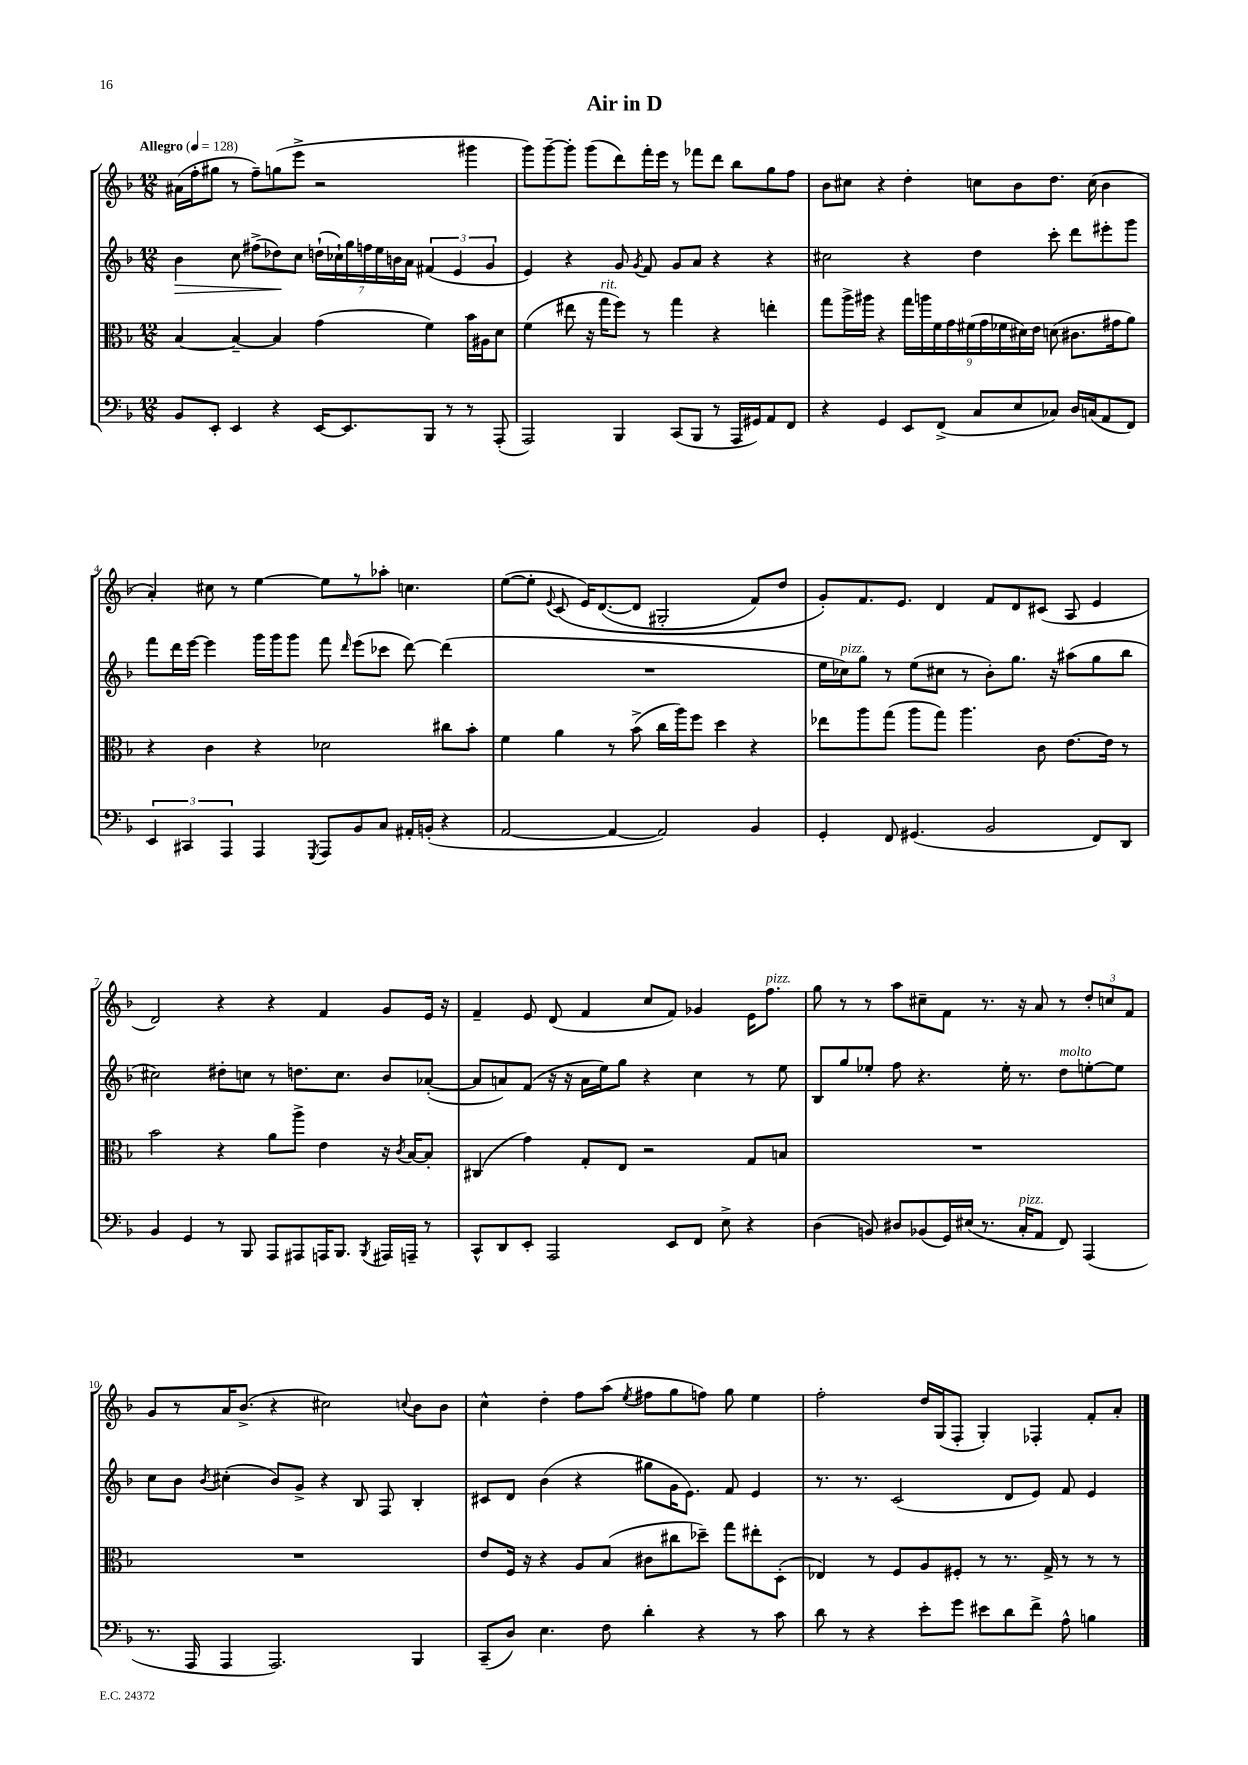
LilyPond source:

\header { title = "Air in D" }
<<
\new StaffGroup <<
\new Staff = "s0" {
    \clef treble \key f \major \numericTimeSignature \time 12/8 \tempo "Allegro" 4 = 128
    \autoBeamOff ais'16[( f''16-. gis''8] r8 f''8[--) g''8( e'''8]-> r2 gis'''4 |
    g'''8[) g'''8~-- g'''8]-. g'''8[( d'''8) f'''16-. e'''16] r8 fes'''8[ d'''8] bes''8[ g''8 f''8] |
    bes'8[ cis''8] r4 d''4-. c''8[ bes'8 d''8.] c''16( bes'4 |
    a'4-.) cis''8 r8 e''4~ e''8[ r8 aes''8]-. c''4. |
    e''8[~( e''8]-. \appoggiatura { e'8 } c'8\( e'16[) d'8.~( d'8] gis2-. f'8[) d''8] |
    g'8[-.\) f'8. e'8.] d'4 f'8[ d'8 cis'8]( a8 e'4 |
    d'2) r4 r4 f'4 g'8[ e'16] r16 |
    f'4-- e'8 d'8( f'4 c''8[ f'8]) ges'4 e'16[ f''8.]^\markup { \italic "pizz." } |
    g''8 r8 r8 a''8[ cis''8-- f'8] r8. r16 a'8 r8 \tuplet 3/2 { d''8[-. c''8 f'8] } |
    g'8[ r8 a'16 bes'8.]->( r4 cis''2) \appoggiatura { c''8 } bes'8[ bes'8] |
    c''4-^ d''4-. f''8[ a''8]( \acciaccatura { e''8 } fis''8[ g''8 f''8]) g''8 e''4 |
    f''2-. d''16[ g16( f8]-. g4-.) fes4-. f'8[-. a'8]-. \bar "|." |
}
\new Staff = "s1" {
    \clef treble \key f \major \numericTimeSignature \time 12/8
    \autoBeamOff bes'4\> c''8 fis''8[->( des''8\!) c''8] \tuplet 7/4 { d''16[-!( ces''16-!) g''16 f''16 e''16 b'16 a'16] } \tuplet 3/2 { fis'4( e'4 g'4 } |
    e'4) r4 g'8 \acciaccatura { g'8 } f'8 g'8[ a'8] r4 r4 |
    cis''2 r4 d''4 c'''8-. d'''8[ eis'''8-. g'''8] |
    f'''8[ d'''16 e'''16]~ e'''4 g'''16[ g'''16 g'''8] f'''8 \grace { d'''16 } e'''8[( ces'''8] d'''8~) d'''4( |
    R1. |
    e''16[ ces''16^\markup { \italic "pizz." }) g''8] r8 e''8[( cis''8] r8 bes'8[-.) g''8.] r16 ais''8[( g''8 bes''8] |
    cis''2) dis''8[-. c''8] r8 d''8.[ c''8.] bes'8[ aes'8]~-.( |
    aes'8[ a'8) f'8]( r16 r16 a'16[ e''16) g''8] r4 c''4 r8 e''8 |
    bes8[ g''8 ees''8]-. f''8 r4. ees''16-. r8. d''8[^\markup { \italic "molto" } e''8~-. e''8] |
    c''8[ bes'8] \acciaccatura { bes'8 } cis''4-.( bes'8[) g'8]-> r4 bes8 f8 bes4-. |
    cis'8[ d'8] bes'4( r4 gis''8[ g'16 e'8.]) f'8 e'4 |
    r8. r8. c'2( d'8[ e'8]) f'8 e'4 \bar "|." |
}
\new Staff = "s2" {
    \clef alto \key f \major \numericTimeSignature \time 12/8
    \autoBeamOff bes4~ bes4~-- bes4 g'4( f'4) bes'16[ ais16 d'8] |
    f'4( eis''8 r16 g''16[^\markup { \italic "rit." } f''8]) r8 g''4 r4 e''4-. |
    g''8[ a''16-> ais''16] r4 \tuplet 9/8 { g''16[ a''16 f'16 g'16 fis'16( g'16 fes'16 dis'16) e'16] } d'8( cis'8.[ gis'16 a'8]) |
    r4 c'4 r4 des'2 cis''8[ bes'8]-. |
    f'4 a'4 r8 bes'8->( c''16[ a''16) f''8] d''4 r4 |
    ees''8[ a''8 g''8]( a''8[ g''8]) a''4. c'8 e'8.[~ e'16] r8 |
    bes'2 r4 a'8[ a''8]-> e'4 r16 \acciaccatura { c'8 } bes16[~ bes8]-. |
    cis4( g'4) g8[-. e8] r2 g8[ b8] |
    R1. |
    R1. |
    e'8[ f16] r16 r4 a8[ bes8]( cis'8[ cis''8 des''8]--) g''8[ eis''8-. d8]-.( |
    ees4) r8 f8[ a8 fis8]-. r8 r8. g16-> r8 r8 r8 \bar "|." |
}
\new Staff = "s3" {
    \clef bass \key f \major \numericTimeSignature \time 12/8
    \autoBeamOff bes,8[ e,8]-. e,4 r4 e,16[~ e,8. bes,,8] r8 r8 a,,8-.( |
    a,,2) bes,,4 c,8[( bes,,8] r8 a,,16[ gis,16) a,8 f,8] |
    r4 g,4 e,8[ f,8]->( c8[ e8 ces8]) d16[ c16( a,8 f,8]) |
    \tuplet 3/2 { e,4 cis,4 a,,4 } a,,4 \acciaccatura { g,,8 } a,,8[ bes,8 c8] ais,16[-. b,16]-.( r4 |
    a,2~ a,4~ a,2) bes,4 |
    g,4-. f,8 gis,4.( bes,2 f,8[) d,8] |
    bes,4 g,4 r8 bes,,8 a,,8[ ais,,8 a,,16 bes,,8.] \acciaccatura { bes,,8 } ais,,16[ a,,16]-- r8 |
    c,8[-^ d,8 e,8]-. a,,2 e,8[ f,8] e8-> r4 |
    d4( b,8) dis8[ bes,8( g,16) eis16]( r8. c16[-.^\markup { \italic "pizz." } a,8] f,8) a,,4( |
    r8. a,,16 a,,4 a,,2.) bes,,4 |
    c,8[--( d8]) e4. f8 d'4-. r4 r8 c'8 |
    d'8 r8 r4 e'8[-. g'8] eis'8[ d'8 f'8]-> a8-^ b4 \bar "|." |
}
>>
>>
